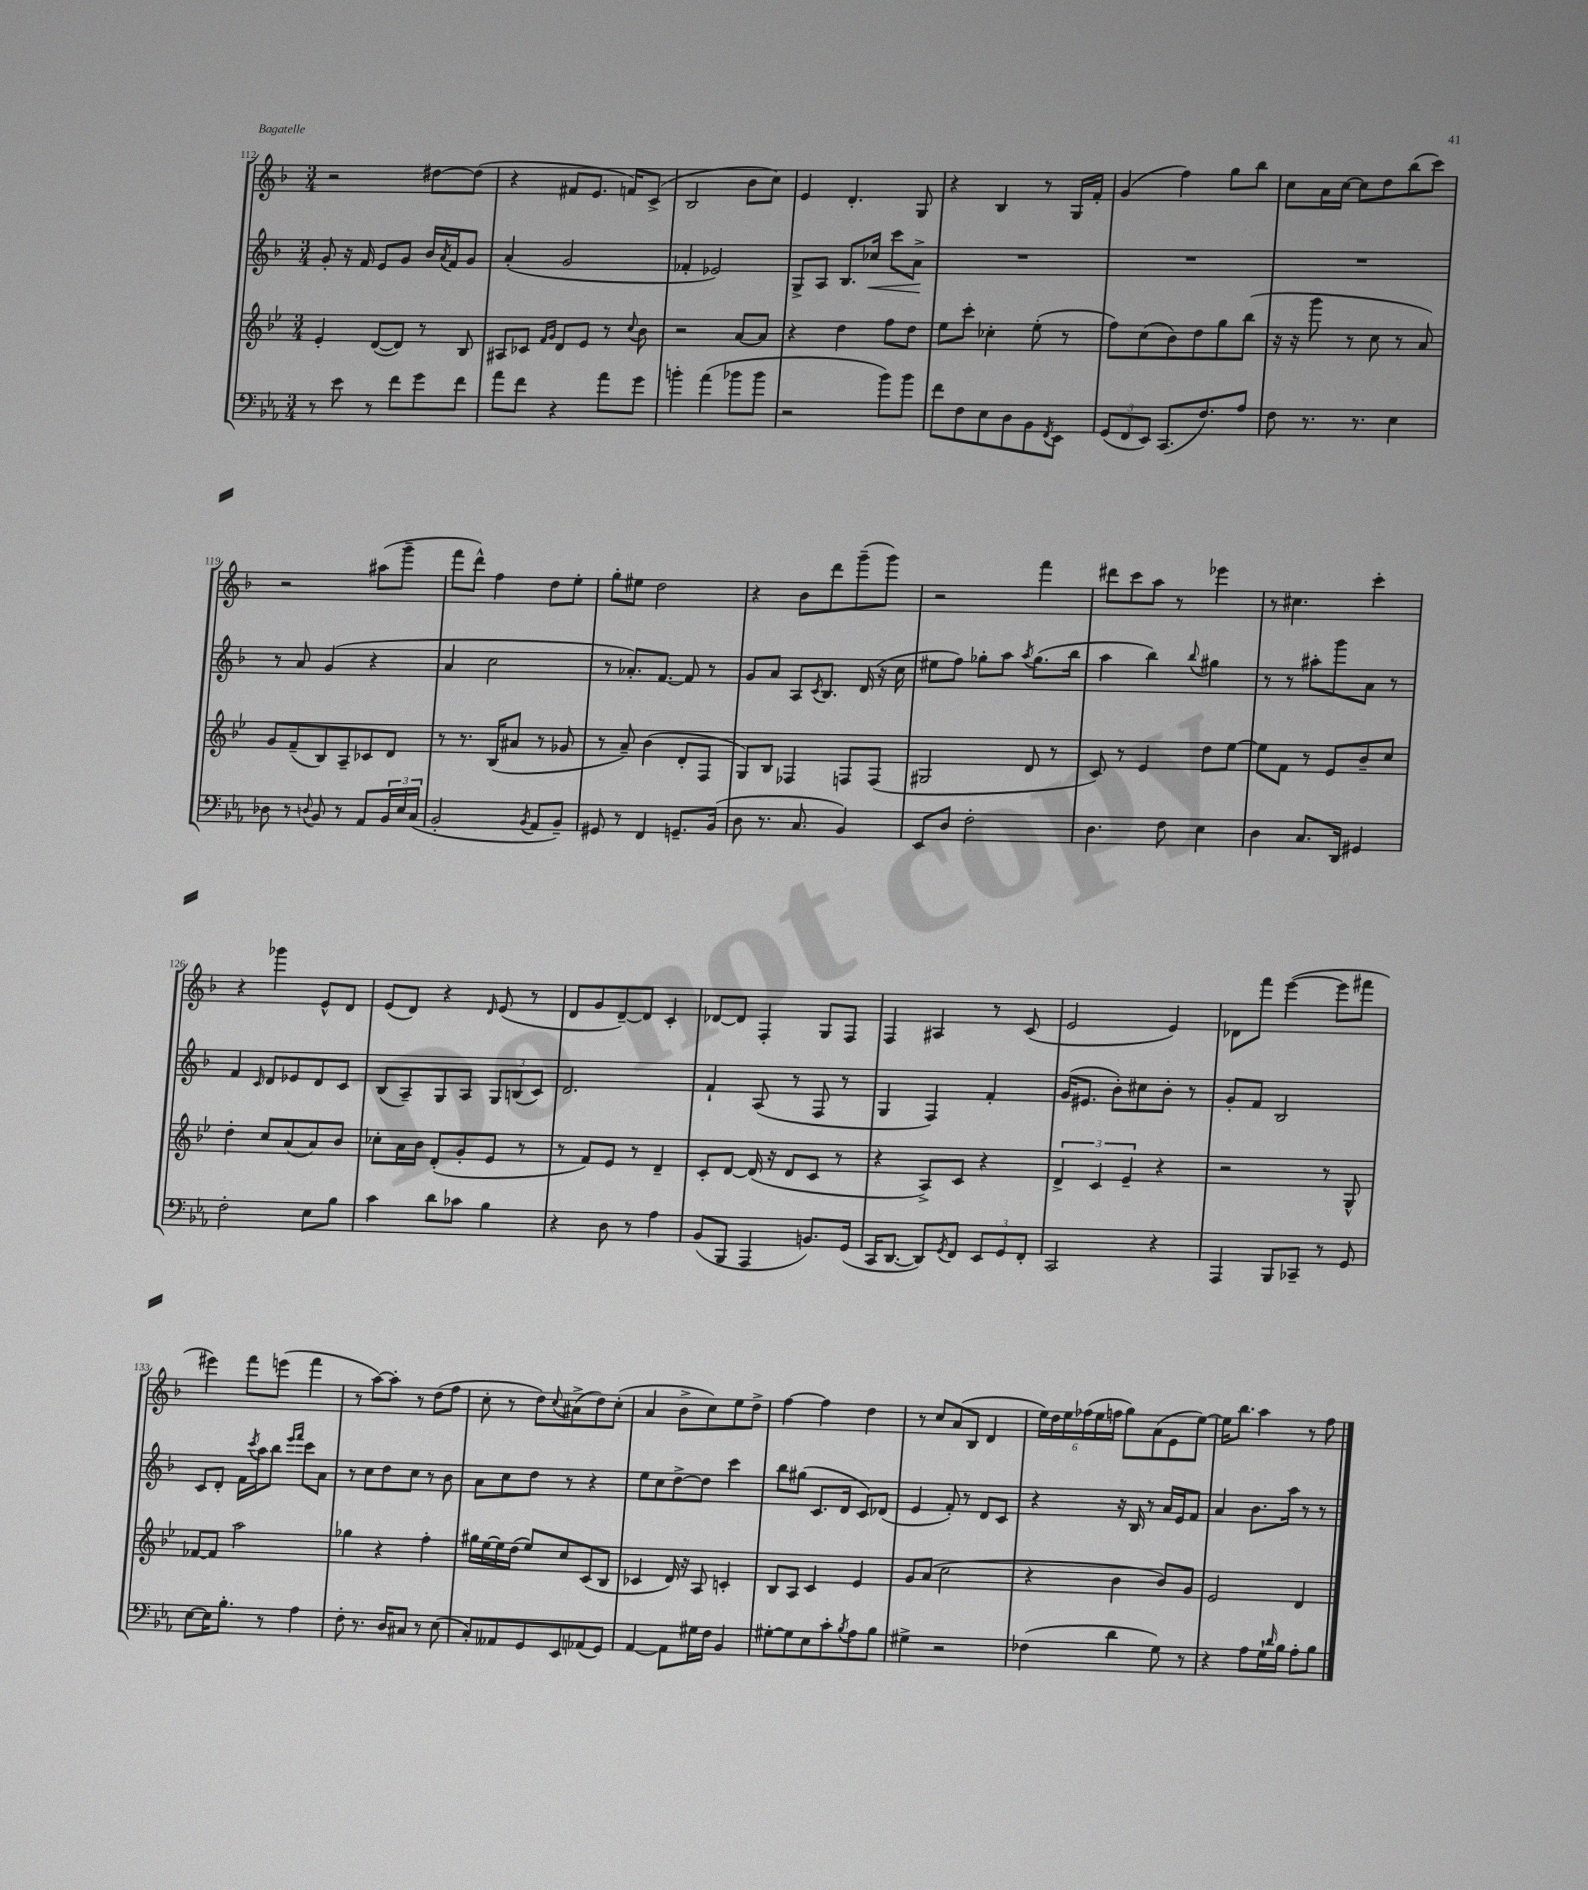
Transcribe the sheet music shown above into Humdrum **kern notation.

**kern	**kern	**kern	**kern
*staff4	*staff3	*staff2	*staff1
*clefF4	*clefG2	*clefG2	*clefG2
*k[b-e-a-]	*k[b-e-]	*k[b-]	*k[b-]
*M3/4	*M3/4	*M3/4	*M3/4
8r	4e-'	8g'	2r
8e-	.	16r	.
.	.	16f	.
8r	([8d	8e	.
8f	8d])	8g	.
8g	8r	16b-	[8dd#
.	.	8qa	.
.	.	16f	.
8f	8B-	8g	(8dd#]
=	=	=	=
8a-	8A#	(4a'	4r
8f	8c-	.	.
.	16qqf	.	.
.	16qqg	.	.
4r	8d	2g	8f#
.	8e-	.	8.e
8a-	8r	.	.
.	.	.	16f)
.	8qqcc	.	.
8g	8b-	.	(8c^
=	=	=	=
4b'	2r	4f-'	2B-
(4a-	.	2e-)	.
8b-	[8a	.	8b-
8b-	8a]	.	8cc)
=	=	=	=
2r	4r	8G^	4e
.	.	8A	.
.	4dd	8.B-	4.d'
.	.	16cc-	.
8b-)	8ff	8ccc	.
8b-	8dd	8a^	8G
=	=	=	=
8f	8ee-	2.r	4r
8F	8ccc'	.	.
8E-	4cc-'	.	4B-
8D	.	.	.
8BB-	(8ee-'	.	8r
8qFF	.	.	.
8EE-	8r	.	16G
.	.	.	16f'
=	=	=	=
(12GG	8ff)	2.r	(4g
12FF	.	.	.
.	(8cc	.	.
12EE-)	.	.	.
(8.CC	8b-)	.	4ff)
.	8dd	.	.
8.F)	.	.	.
.	8gg	.	8gg
8A-	(8bb-	.	8bb-
=	=	=	=
8F	16r	2.r	8cc
.	16r	.	.
8.r	8ggg	.	16a
.	.	.	[16cc
.	8r	.	8cc]
8.r	.	.	.
.	8cc	.	8dd
4E-	8r	.	(8bb-
.	8a)	.	8ccc)
=	=	=	=
8D-	8g	8r	2r
8r	(8f~	8a	.
8qqD	.	.	.
8BB-	8B-)	(4g	.
8r	8A~	.	.
8AA-	8c-	4r	(8aa#
24BB-	8d	.	8ggg~
24E-	.	.	.
(24C	.	.	.
=	=	=	=
2BB-'	8r	4a	8fff
.	8.r	.	8ddd^^)
.	.	2cc	4ff
.	(16B-	.	.
.	8a#	.	.
8qBB-	.	.	.
8AA-	8r	.	8dd
8BB-~)	8g-	.	8ee'
=	=	=	=
8GG#	8r	8r	8gg'
8r	8a~)	8.a-')	8ee#
4FF	(4b-	.	2dd
.	.	[8.f	.
8.GG~	8d'	8f]	.
.	8F	8r	.
(16BB-	.	.	.
=	=	=	=
8D	8G)	8g	4r
8.r	8B-	8a	.
.	4F-	8A	8b-
8.C	.	.	.
.	.	8qc	.
.	.	8.B-	8ddd
4BB-)	8F	.	(8ggg~
.	.	(16d	.
.	(8F	16r	8ggg)
.	.	16cc	.
=	=	=	=
8EE-	2G#	8ee#	2r
8D	.	8ff)	.
2F'	.	8gg-'	.
.	.	8aa	.
.	.	8qaa	.
.	8d	(8.gg-	4fff
.	8r	.	.
.	.	16bb-	.
=	=	=	=
4.D	8c)	4aa	8ddd#
.	8r	.	8ccc
.	4e-	4bb-)	8aa
8F	.	.	8r
.	.	8qqbb-	.
4E-	8dd	4gg#	4eee-
.	[8ee-	.	.
=	=	=	=
4D	8ee-]	8r	8r
.	8f	8r	4.cc#
8.C	8r	8aa#'	.
.	8e-	8ggg	.
16DD	.	.	.
4GG#	8b-~	8a	4ccc'
.	8cc	8r	.
=	=	=	=
2F'	4dd'	4f	4r
.	.	16qqc	.
.	8cc	8d	4ggg-
.	(8a	8e-	.
8E-	8a)	8d	8e^^
8B-	8b-	8c	8d
=	=	=	=
4c	8cc-'	(8B-	(8e
.	16a	8A~)	8d)
.	16b-	.	.
8d	(8d'	8G	4r
8c-	8g'	8A	.
.	.	.	16qqd
4B-	8e-	12G	(8e
.	.	(12B	.
.	8r	.	8r
.	.	12c)	.
=	=	=	=
4r	8r	2.d	8d
.	8f)	.	8g
8D	8e-	.	[8d~)
8r	8r	.	8d]
4A-	4d~	.	4c'
=	=	=	=
(8BB-	8c'	4f`	[8d-
8BBB-	[8d	.	8d-]
4AAA-	(16d]	(8A	4F'
.	16r	.	.
.	8d	8r	.
8.BB)	8c	8F	8G
.	8r	8r	8F
(16GG	.	.	.
=	=	=	=
16CC	4r	4G	4F
[8.DD	.	.	.
8DD])	8A^)	4F)	4A#
8qGG	.	.	.
8FF	8c	.	.
12EE-	4r	4f'	8r
12GG	.	.	.
.	.	.	(8c
12FF'	.	.	.
=	=	=	=
2CC	6d^	(16g	2e
.	.	8.e#	.
.	6c	.	.
.	.	8b-')	.
.	6e-~	.	.
.	.	8cc#	.
4r	4r	8b-'	4e)
.	.	8r	.
=	=	=	=
4AAA-	2r	8g'	8d-
.	.	8f	8fff
8BBB-	.	2B-	([4eee
8CC-~	.	.	.
8r	8r	.	8eee]
8GG	8G^^	.	8fff#
=	=	=	=
[8E-	[8f-	8c	4eee#)
16E-]	8f-]	8d'	.
8.B-'	.	.	.
.	2aa	16f	8fff
.	.	8qccc	.
.	.	16aa	.
8r	.	8bb-	(8eee
.	.	16qqeee	.
.	.	16qqfff	.
4A-	.	8ccc	4fff
.	.	8a	.
=	=	=	=
8F'	4gg-	8r	8r
8.r	.	8cc	[8aa)
.	4r	8dd	8aa']
16D	.	.	.
8C#	.	8cc	8r
8r	4ff'	8r	(8dd
(8E-	.	8b-	8ff
=	=	=	=
8C')	16gg#	8a	8cc'
.	[16ee-	.	.
8AA--	16ee-]	8cc	8r
.	(16dd	.	.
8GG	8ee-)	8dd	8dd)
.	.	.	8qqcc
8EE-	8cc	8r	(8a#^
(8AA-	(8c	4r	8dd)
8GG)	8B-	.	(8cc'
=	=	=	=
[4AA-	4c-	8ee	4a
.	.	8cc	.
8AA-]	16d)	[8dd^	8b-^
.	16r	.	.
16G#	8A	8dd]	8cc)
16F	.	.	.
4BB-	4c'	4ccc	8ee
.	.	.	8dd^
=	=	=	=
[8G#'	8B-	8bb-	[4ff
8G#]	8A	(8gg#	.
8E-	4c	8.c	4ff]
8c'	.	.	.
.	.	16d	.
8qB-	.	.	.
8A-	4e-	8c)	4dd
8B-	.	(8d-	.
=	=	=	=
4G#^	8g	4e	8r
.	(8a	.	8cc
2r	2cc	8f')	(8a
.	.	8r	8B-
.	.	8d	4d
.	.	8c	.
=	=	=	=
(4F-	4r	4r	24ee)
.	.	.	24dd
.	.	.	24ee
.	.	.	(24ff-
.	.	.	24ee
.	.	.	24ff
4d	4b-	16r	8gg)
.	.	16B-	.
.	.	8r	(8a
8G)	8b-)	16a	8e
.	.	16e	.
8r	8g	8f	[8ee)
=	=	=	=
4r	2e-	4a	16ee]
.	.	.	8.bb-
8A-	.	8.b-	4aa
16G`	.	.	.
16qqd	.	.	.
16B-	.	16aa	.
8A-'	4d	8r	8r
8B-	.	8r	8ff
==	==	==	==
*-	*-	*-	*-
